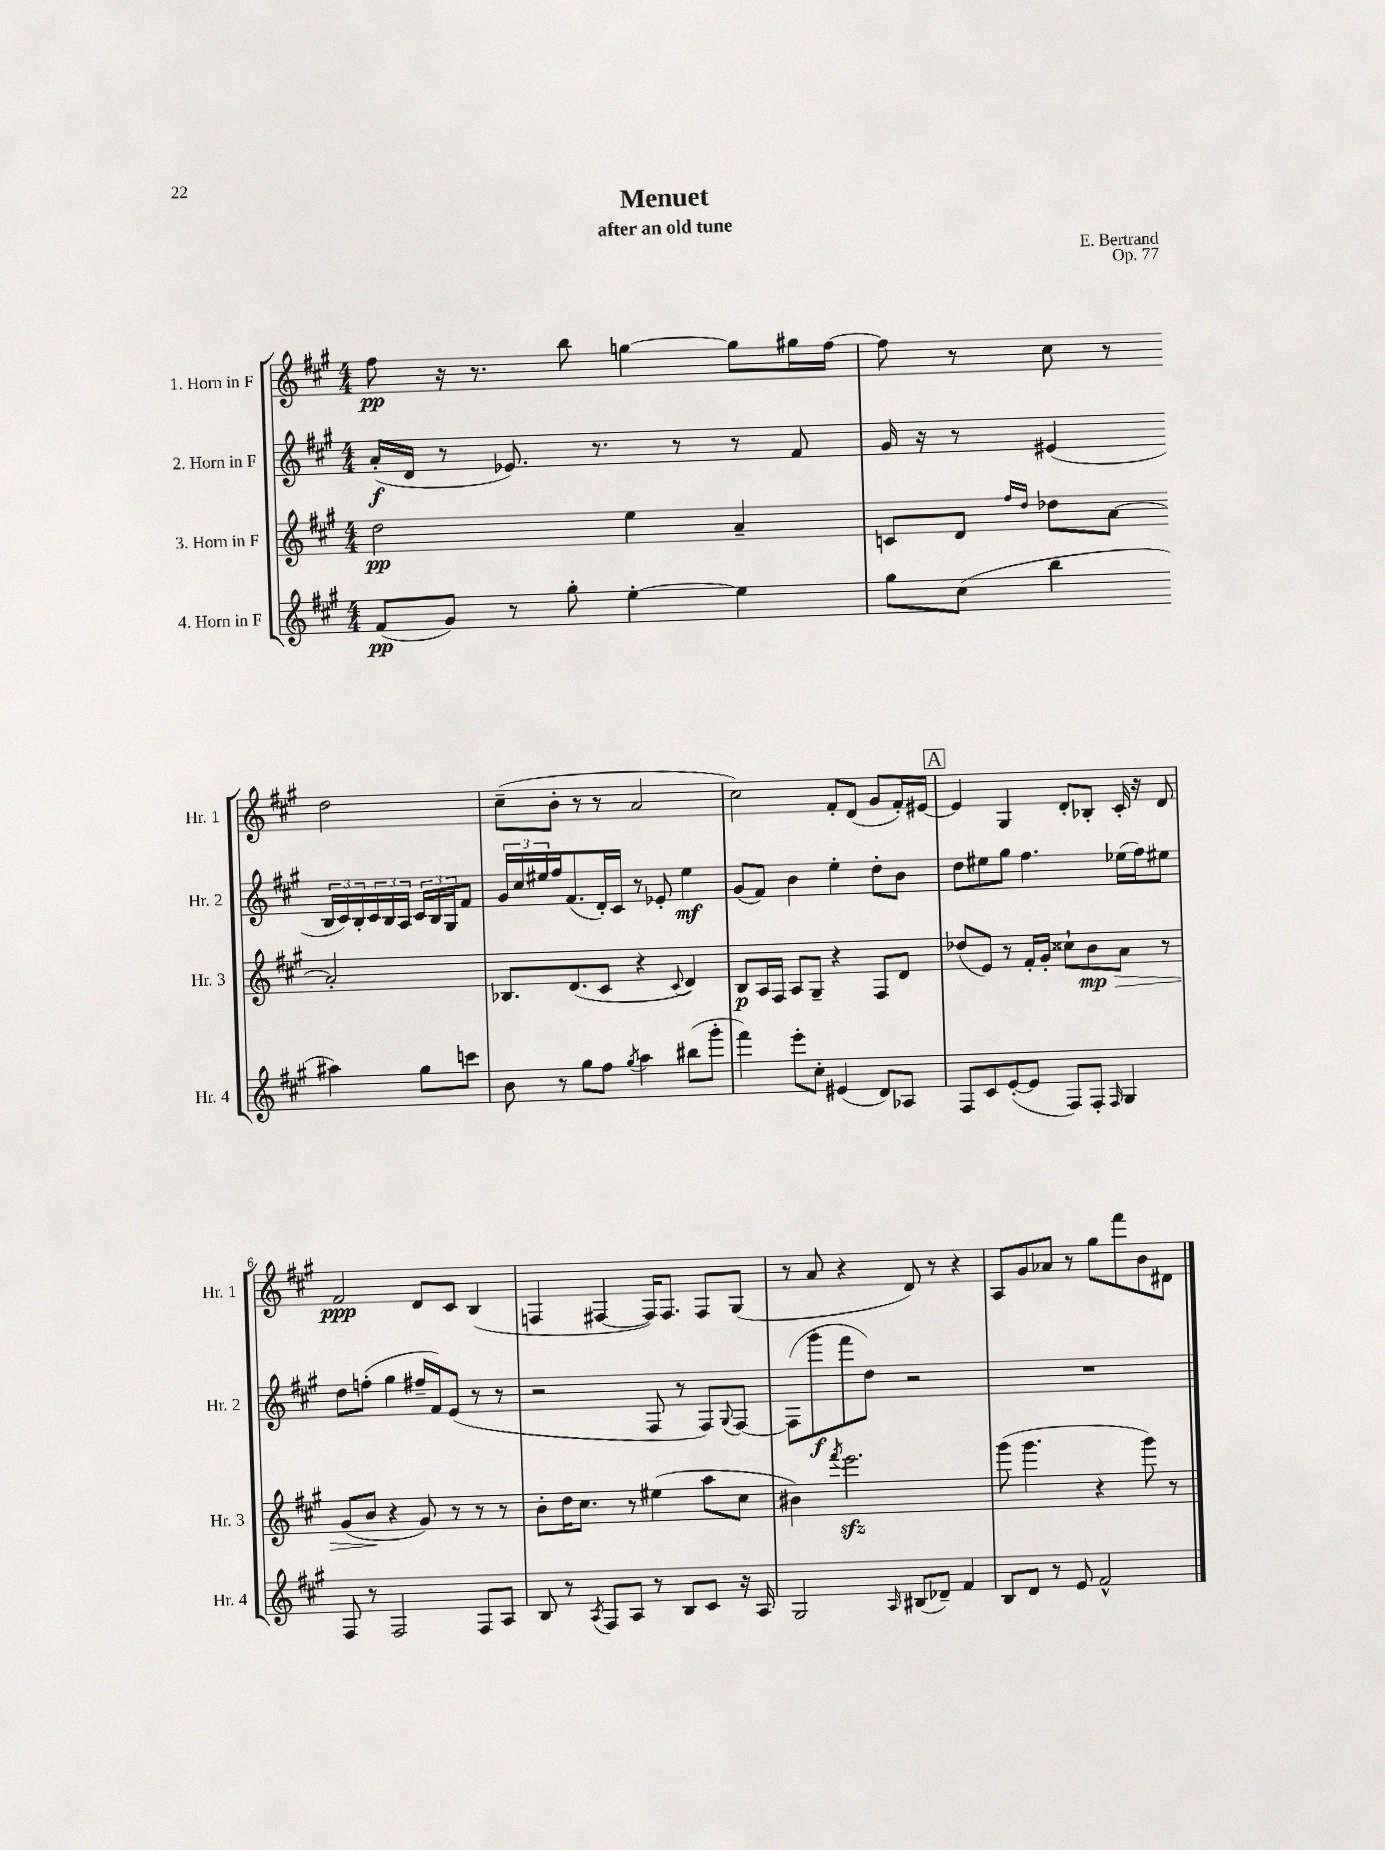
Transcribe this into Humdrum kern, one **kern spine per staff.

**kern	**dynam	**kern	**dynam	**kern	**dynam	**kern	**dynam
*part4	*part4	*part3	*part3	*part2	*part2	*part1	*part1
*staff4	*staff4	*staff3	*staff3	*staff2	*staff2	*staff1	*staff1
*I"4. Horn in F	*	*I"3. Horn in F	*	*I"2. Horn in F	*	*I"1. Horn in F	*
*I'Hr. 4	*	*I'Hr. 3	*	*I'Hr. 2	*	*I'Hr. 1	*
*clefG2	*	*clefG2	*	*clefG2	*	*clefG2	*
*k[f#c#g#]	*	*k[f#c#g#]	*	*k[f#c#g#]	*	*k[f#c#g#]	*
*M4/4	*	*M4/4	*	*M4/4	*	*M4/4	*
=1	=1	=1	=1	=1	=1	=1	=1
(8f#/L	pp	2dd\	pp	(16a'/LL	f	8ff#\	pp
.	.	.	.	16d/JJ	.	.	.
8g#/J)	.	.	.	8r	.	16r	.
.	.	.	.	.	.	8.r	.
8r	.	.	.	8.e-X/)	.	.	.
8gg#'\	.	.	.	.	.	8bb\	.
.	.	.	.	8.r	.	.	.
[4ee'\	.	4ee\	.	.	.	[4ggn\	.
.	.	.	.	8r	.	.	.
4ee\]	.	4a~/	.	8r	.	8gg\L]	.
.	.	.	.	8f#/	.	16gg#X\L	.
.	.	.	.	.	.	[16ff#\JJ	.
=2	=2	=2	=2	=2	=2	=2	=2
8gg#\L	.	8cn/L	.	16g#/	.	8ff#\]	.
.	.	.	.	16r	.	.	.
(8cc#\J	.	8d/J	.	8r	.	8r	.
.	.	16qqff#/LL	.	.	.	.	.
.	.	16qqdd/JJ	.	.	.	.	.
4bb\	.	8dd-X\L	.	(4e#X/	.	8cc#\	.
.	.	[8a\J	.	.	.	8r	.
4aa#X\)	.	2a'/]	.	24B/LL	.	2dd\	.
.	.	.	.	24c#/)	.	.	.
.	.	.	.	24B'/	.	.	.
.	.	.	.	24c#/	.	.	.
.	.	.	.	24B/	.	.	.
.	.	.	.	24A/JJ	.	.	.
8gg#\L	.	.	.	24c#/LL	.	.	.
.	.	.	.	24B/	.	.	.
.	.	.	.	24G#/J	.	.	.
8cccn\J	.	.	.	8f#/J	.	.	.
!!LO:LB:g=z
=3	=3	=3	=3	=3	=3	=3	=3
8b\	.	8.B-X/L	.	24g#/LL	.	(8cc#~\L	.
.	.	.	.	24cc#/	.	.	.
.	.	.	.	24ee#X/	.	.	.
8r	.	.	.	16ff#/J	.	8b'\J	.
.	.	(8.d/	.	(8.f#/	.	.	.
8gg#\L	.	.	.	.	.	8r	.
8ff#\J	.	8c#/J	.	16d'/L)	.	8r	.
.	.	.	.	16c#/JJ	.	.	.
8qgg#/	.	.	.	.	.	.	.
4aa\	.	4r	.	8r	.	2a/	.
.	.	.	.	8e-X'/	.	.	.
.	.	8qqc#/	.	.	.	.	.
(8bb#X\L	.	4d/)	.	4ee#\	mf	.	.
8ggg#'\J	.	.	.	.	.	.	.
=4	=4	=4	=4	=4	=4	=4	=4
4fff#\)	.	8B/L	p	(8g#/L	.	2cc#\)	.
.	.	16A/L	.	8f#/J)	.	.	.
.	.	16F#/JJ	.	.	.	.	.
8eee'\L	.	8A/L	.	4b\	.	.	.
8cc#'\J	.	8G#~/J	.	.	.	.	.
(4e#X/	.	4r	.	4ee'\	.	8f#'/L	.
.	.	.	.	.	.	(8d/J	.
8d/L)	.	8F#/L	.	8dd'\L	.	8g#/L	.
8A-X/J	.	8d/J	.	8b\J	.	16f#'/L)	.
.	.	.	.	.	.	[16e#X/JJ	.
!!LO:REH:place=s1:t=A
=5	=5	=5	=5	=5	=5	=5	=5
8F#/L	.	(8dd-X/L	.	8dd\L	.	4e#/]	.
8c#/	.	8e/J)	.	8ee#X\	.	.	.
([8e'/	.	8r	.	8gg#\J	.	4G#/	.
8e/J]	.	16f#'/LL	.	4.ff#\	.	.	.
.	.	16g#'/JJ	.	.	.	.	.
8F#/L)	.	8cc##X`\L	.	.	.	8d'/L	.
!	!	!	!LO:HP:b	!	!	!	!
8F#'/J	.	8b\	> mp	.	.	8B-X'/J	.
16qqF#/	.	.	.	.	.	.	.
4G#/	.	8a\J	.	(16ee-X\LL	.	16c#'/	.
.	.	.	.	16ff#\J)	.	16r	.
.	.	8r	.	8ee#X\J	.	8d/	.
!!LO:LB:g=z
=6	=6	=6	=6	=6	=6	=6	=6
8F#/	.	(8g#/L	.	8dd\L	.	2f#/	ppp
8r	.	8b/J	.	(8ffn'\J	.	.	.
2F#/	.	4r	]	4gg#\	.	.	.
.	.	8g#/)	.	16ff#X~/LL	.	8d/L	.
.	.	.	.	16f#/J)	.	.	.
.	.	8r	.	(8e/J	.	8c#/J	.
8F#/L	.	8r	.	8r	.	(4B/	.
8A/J	.	8r	.	8r	.	.	.
=7	=7	=7	=7	=7	=7	=7	=7
8B/	.	8b'\L	.	2r	.	4Fn/	.
8r	.	16dd\K	.	.	.	.	.
.	.	8.cc#\J	.	.	.	.	.
8qA/	.	.	.	.	.	.	.
8F#/L	.	.	.	.	.	[4F#X/	.
8A/J	.	8r	.	.	.	.	.
8r	.	(4ee#X\	.	8F#/	.	16F#/KL])	.
.	.	.	.	.	.	8.F#/J	.
8B/L	.	.	.	8r	.	.	.
8c#/J	.	8aa\L	.	8F#/L)	.	8F#/L	.
.	.	.	.	8qqG#/	.	.	.
16r	.	8cc#\J	.	[8F#/J	.	(8G#/J	.
16A/	.	.	.	.	.	.	.
=8	=8	=8	=8	=8	=8	=8	=8
2G#/	.	4b#X\)	.	(8F#\L]	.	8r	.
.	.	.	.	8ggg#'\	f	8a/	.
.	.	8qfff#/	.	.	.	.	.
.	.	2.eeezz\	.	8fff#\	.	4r	.
.	.	.	.	8dd\J)	.	.	.
16qqA/	.	.	.	.	.	.	.
(8B#X/L	.	.	.	2r	.	8d/)	.
8d-X~/J)	.	.	.	.	.	8r	.
4f#/	.	.	.	.	.	4r	.
=9	=9	=9	=9	=9	=9	=9	=9
8B/L	.	(8ggg#\	.	1r	.	8A/L	.
8d/J	.	4.ggg#\	.	.	.	8g#/	.
8r	.	.	.	.	.	8a-X/J	.
8e/	.	.	.	.	.	8r	.
2f#^^/	.	4r	.	.	.	8gg#\L	.
.	.	.	.	.	.	8fff#\	.
.	.	8ggg#\)	.	.	.	8b\	.
.	.	8r	.	.	.	8d#X\J	.
==	==	==	==	==	==	==	==
*-	*-	*-	*-	*-	*-	*-	*-
